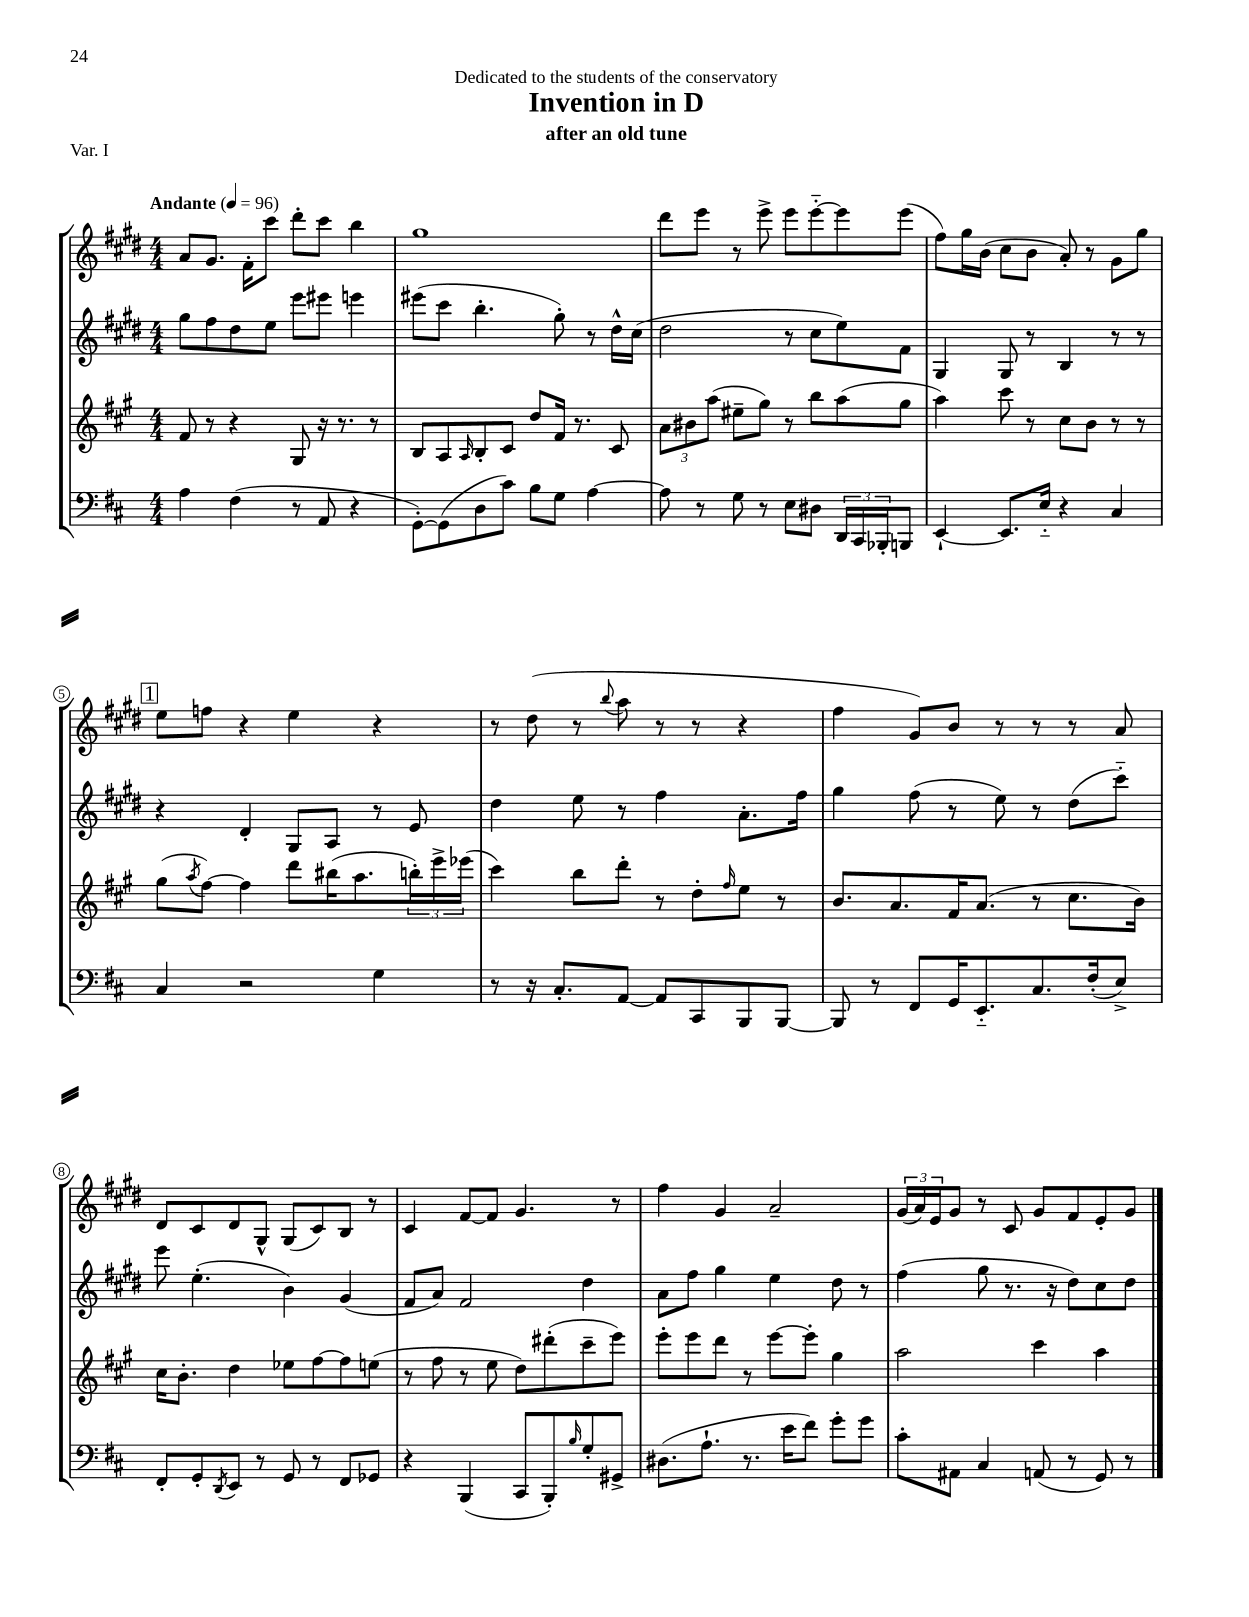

**kern	**kern	**kern	**kern
*staff4	*staff3	*staff2	*staff1
*clefF4	*clefG2	*clefG2	*clefG2
*k[f#c#]	*k[f#c#g#]	*k[f#c#g#d#]	*k[f#c#g#d#]
*M4/4	*M4/4	*M4/4	*M4/4
*MM96	*MM96	*MM96	*MM96
4A	8f#	8gg#	8a
.	8r	8ff#	8.g#
(4F#	4r	8dd#	.
.	.	.	16f#'
.	.	8ee	8ccc#
8r	8G#	8eee	8ddd#'
8AA	16r	8eee#	8ccc#
.	8.r	.	.
4r	.	4eee	4bb
.	8r	.	.
=	=	=	=
[8GG')	8B	(8eee#	1gg#
(8GG]	8A	8ccc#	.
.	16qqA	.	.
8D	8B'	4.bb'	.
8c#)	8c#	.	.
8B	8dd	.	.
8G	16f#	8gg#')	.
.	8.r	.	.
[4A	.	8r	.
.	8c#	16dd#^^	.
.	.	(16cc#	.
=	=	=	=
8A]	12a	2dd#	8ddd#
.	12b#	.	.
8r	.	.	8eee
.	(12aa	.	.
8G	8ee#~	.	8r
8r	8gg#)	.	8eee^
8E	8r	8r	8eee
8D#	8bb	8cc#	[8eee'~
24DD	(8aa	8ee)	8eee]
24CC#	.	.	.
24BBB-'	.	.	.
8BBB	8gg#	8f#	(8eee
=	=	=	=
[4EE`	4aa)	4G#	8ff#)
.	.	.	16gg#
.	.	.	(16b
8.EE]	8ccc#	8G#	8cc#
.	8r	8r	8b
16E'~	.	.	.
4r	8cc#	4B	8a')
.	8b	.	8r
4C#	8r	8r	8g#
.	8r	8r	8gg#
=	=	=	=
4C#	(8gg#	4r	8ee
.	8qaa	.	.
.	[8ff#)	.	8ff
2r	4ff#]	4d#'	4r
.	8ddd	8G#	4ee
.	(16bb#	8A	.
.	8.aa	.	.
4G	.	8r	4r
.	24bb')	8e	.
.	24eee^	.	.
.	(24eee-	.	.
=	=	=	=
8r	4ccc#)	4dd#	8r
16r	.	.	(8dd#
8.C#'	.	.	.
.	8bb	8ee	8r
.	.	.	8qqbb
[8AA	8ddd'	8r	8aa
8AA]	8r	4ff#	8r
8CC#	8dd'	.	8r
.	16qqff#	.	.
8BBB	8ee	8.a'	4r
[8BBB	8r	.	.
.	.	16ff#	.
=	=	=	=
8BBB]	8.b	4gg#	4ff#
8r	.	.	.
.	8.a	.	.
8FF#	.	(8ff#	8g#)
16GG	16f#	8r	8b
8.EE'~	(8.a	.	.
.	.	8ee)	8r
8.C#	8r	8r	8r
.	8.cc#	(8dd#	8r
(16F#'	.	.	.
8E^)	.	8ccc#'~)	8a
.	16b)	.	.
=	=	=	=
8FF#'	16cc#	8eee	8d#
.	8.b'	.	.
8GG'	.	(4.ee'	8c#
8qDD	.	.	.
8EE	4dd	.	8d#
8r	.	.	8G#^^
8GG	8ee-	4b)	(8G#
8r	[8ff#	.	8c#)
8FF#	8ff#]	(4g#	8B
8GG-	(8ee	.	8r
=	=	=	=
4r	8r	8f#	4c#
.	8ff#	8a)	.
(4BBB	8r	2f#	[8f#
.	8ee	.	8f#]
8CC#	8dd)	.	4.g#
8BBB')	(8ddd#'	.	.
16qqB	.	.	.
8G'	8ccc#~	4dd#	.
8GG#^	8eee)	.	8r
=	=	=	=
(8.D#	8eee'	8a	4ff#
.	8eee	8ff#	.
8.A`	.	.	.
.	8ddd	4gg#	4g#
8.r	8r	.	.
.	[8eee	4ee	2a~
16e	.	.	.
8f#)	8eee']	.	.
8g'	4gg#	8dd#	.
8g	.	8r	.
=	=	=	=
8c#'	2aa	(4ff#	(24g#
.	.	.	24a)
.	.	.	24e
8AA#	.	.	8g#
4C#	.	8gg#	8r
.	.	8.r	8c#
(8AA	4ccc#	.	8g#
.	.	16r	.
8r	.	8dd#)	8f#
8GG)	4aa	8cc#	8e'
8r	.	8dd#	8g#
==	==	==	==
*-	*-	*-	*-
